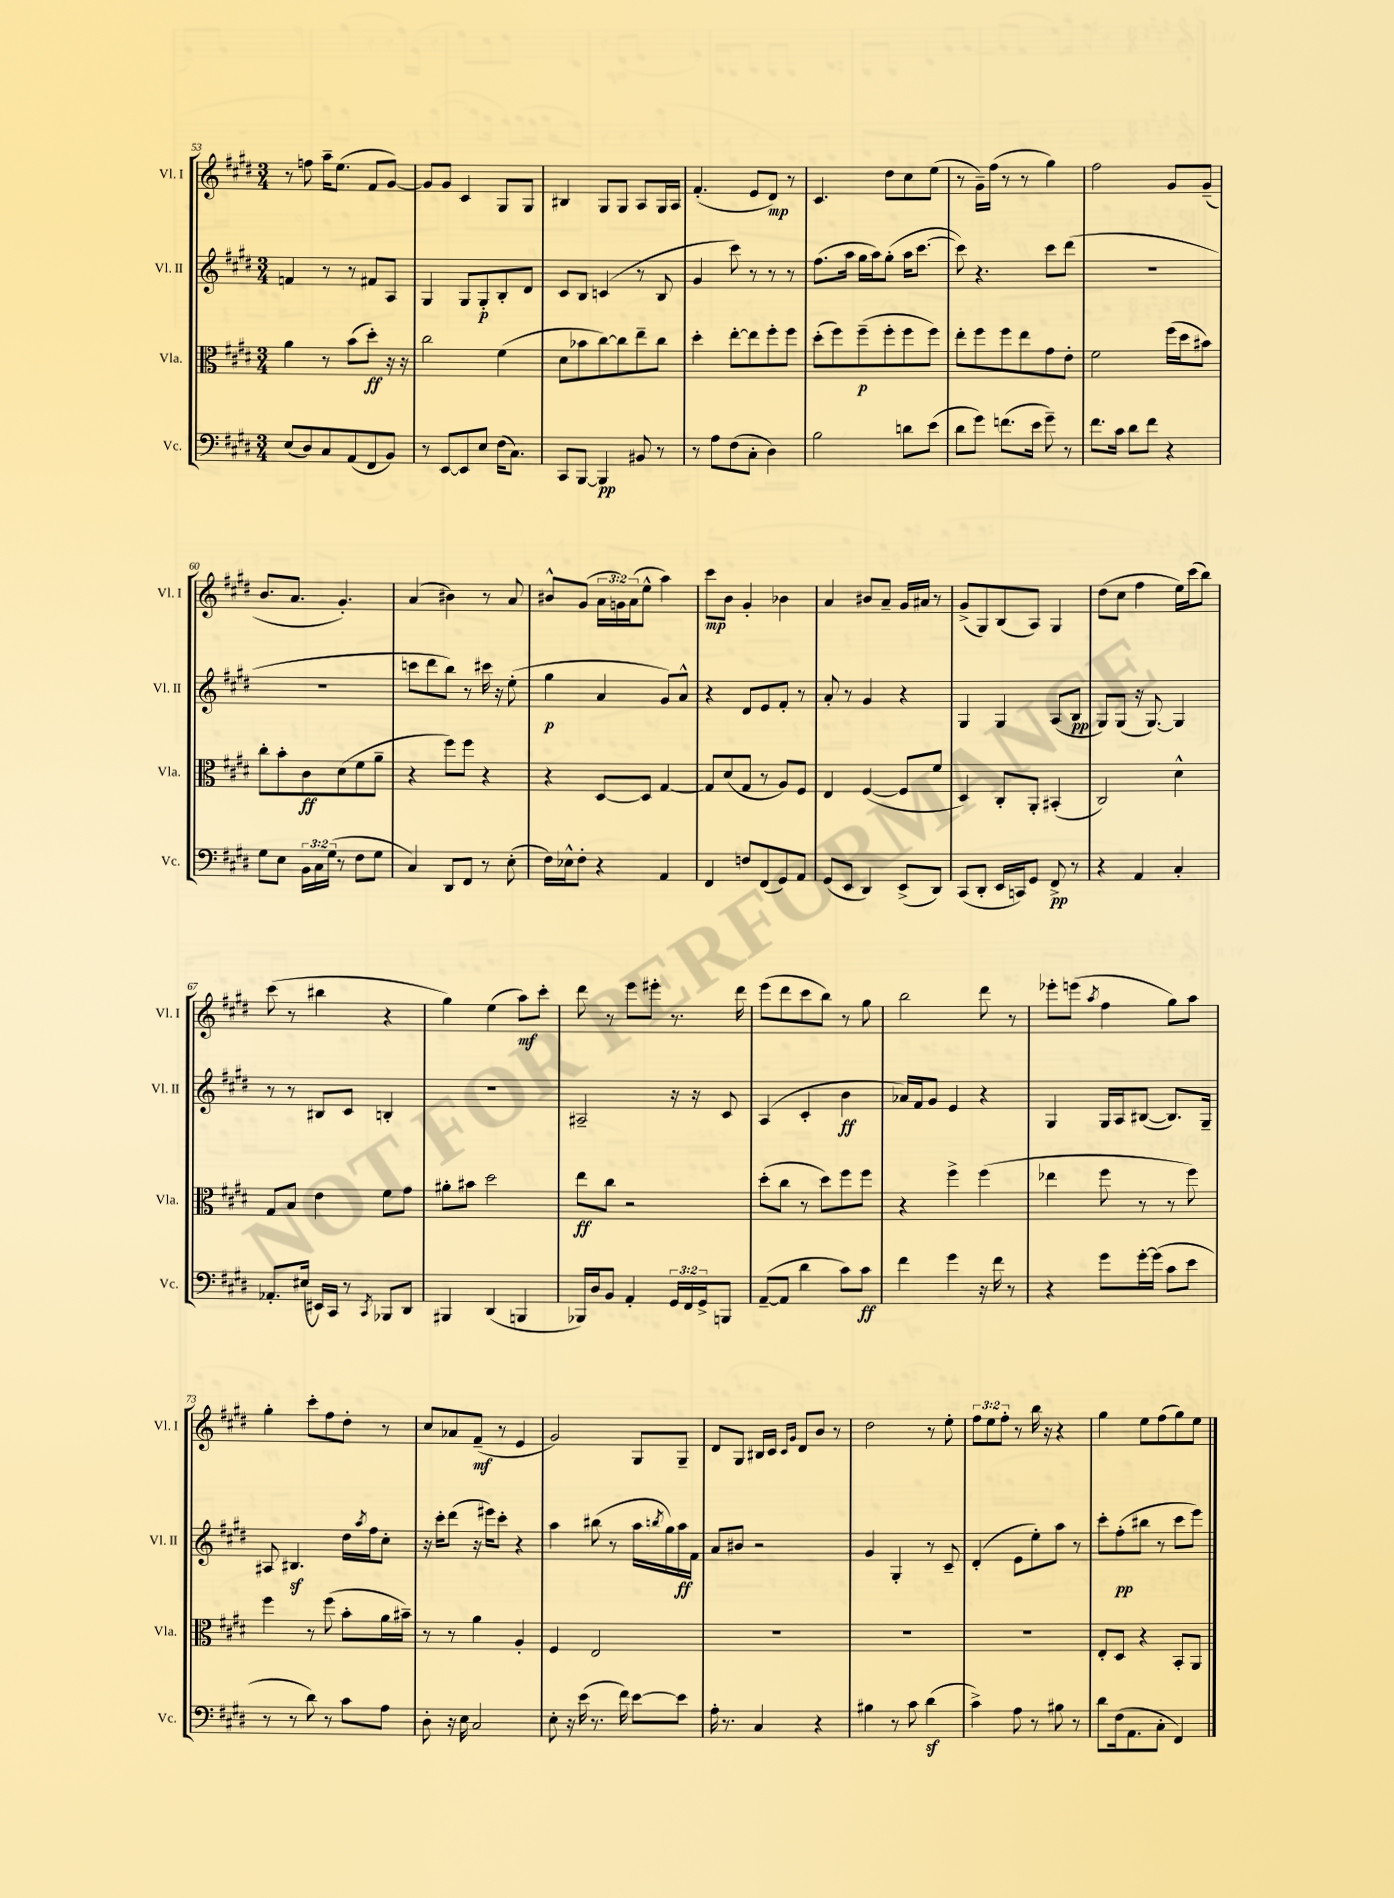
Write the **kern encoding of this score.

**kern	**kern	**kern	**kern
*staff4	*staff3	*staff2	*staff1
*clefF4	*clefC3	*clefG2	*clefG2
*k[f#c#g#d#]	*k[f#c#g#d#]	*k[f#c#g#d#]	*k[f#c#g#d#]
*M3/4	*M3/4	*M3/4	*M3/4
(8E	4a	4f	8r
8D#)	.	.	8ff
8C#	8r	8r	16aa~
.	.	.	(8.ee
(8AA	(8b	8r	.
8FF#	8dd#')	8f#	8f#
8BB)	16r	8A	[8g#)
.	16r	.	.
=	=	=	=
8r	2cc#	4G#	8g#]
[8EE	.	.	8g#
8EE]	.	8G#	4c#
8E	.	8G#'	.
(16F#	(4f#	8B'	8G#
8.C#)	.	.	.
.	.	8d#	8G#
=	=	=	=
8CC#	8d#	8c#	4B#
[8BBB	8b-	8B	.
4BBB]	[8cc#)	(4c	8G#
.	8cc#]	.	8G#
8BB#	8ee~	8r	8A
8r	8cc#	8B	16G#
.	.	.	16A
=	=	=	=
8r	4dd#'	4g#	(4.f#'
8A	.	.	.
(8F#	[8ee'	8ccc#)	.
8C#'	8ee]	8r	8e
4D#)	8ff#'	8r	8d#)
.	8ff#	8r	8r
=	=	=	=
2B	(8dd#'	(8.ff#	4.c#
.	8ff#)	.	.
.	.	16aa	.
.	(8ff#~	16gg#	.
.	.	16aa)	.
.	8ff#'	(8gg#'	8dd#
8d	8ff#	16aa	8cc#
.	.	[8.ccc#	.
(8e	8ff#)	.	(8ee
=	=	=	=
8d#	8ee'	8ccc#])	8r
8g#)	8ff#	4.r	16g#~)
.	.	.	(16ff#
(8.f	8ff#	.	8r
.	8ee	.	8r
16e	.	.	.
8g#~)	8g#	8ccc#	4gg#)
8r	8e'	(8ddd#	.
=	=	=	=
8.f#	2f#	2.r	2ff#
16c#	.	.	.
8d#	.	.	.
8f#	.	.	.
4r	(16ff#	.	8g#
.	16dd#	.	.
.	8b#)	.	(8g#~
=	=	=	=
8G#	8cc#'	2.r	8.b
8E	8b'	.	.
.	.	.	8.a
24BB	8c#	.	.
24C#	.	.	.
(24G#	.	.	.
8r	(8d#	.	4.g#')
8F#	8f#	.	.
8G#	8a~	.	.
=	=	=	=
4C#)	4r	8ccc	(4a
.	.	8ddd#	.
8DD#	8ff#)	8bb)	4b#)
8FF#	8ff#	8r	.
8r	4r	16ccc#	8r
.	.	16r	.
(8E'	.	(8ee'	8a
=	=	=	=
16F#)	4r	4gg#	8b#^^
16E-^^	.	.	.
8F#'	.	.	(8g#
4r	[8D#	4a	24a
.	.	.	24g)
.	.	.	(24a
.	8D#]	.	8ee^^
4AA	[4G#	8g#)	4aa)
.	.	8a^^	.
=	=	=	=
4FF#	8G#]	4r	8ccc#
.	(8d#	.	8b
8F	8G#	8d#	4g#'
(8FF#	8r	8e	.
8GG#)	8A)	8f#'	4b-
8AA	8F#	8r	.
=	=	=	=
(8GG#	4E	8a'	4a
8EE	.	8r	.
4DD#)	([4F#	4g#	8b#
.	.	.	8a~
(8EE^	8F#]	4r	16g#
.	.	.	16a#
8DD#)	8f#	.	8r
=	=	=	=
(8CC#	4D#)	4G#	(8g#^
8DD#'	.	.	8G#)
16EE	8C#'	4G#	(8B
16CC)	.	.	.
8GG#	8AA'	.	8A)
8FF#^	(4BB#'	(8A	4G#
8r	.	8B	.
=	=	=	=
4r	2C#)	8G#)	(8dd#
.	.	(8G#	8cc#
4AA	.	16r	4ff#
.	.	[8.G#)	.
4C#'	4d#^^	4G#]	16ee)
.	.	.	(16ccc#
.	.	.	8bb)
=	=	=	=
8.AA-'	8G#	8r	(8ccc#
.	8B	8r	8r
(16E#	.	.	.
16EE#)	4e	8B#	4bb#
16CC#	.	.	.
8r	.	8c#	.
8qCC#	.	.	.
8BBB-	8f#	4B'	4r
8DD#	8g#	.	.
=	=	=	=
4BBB#	8a#'	2.r	4gg#)
.	8b#	.	.
(4DD#	2dd#	.	(4ee
4BBB	.	.	8aa)
.	.	.	8ccc#'
=	=	=	=
16BBB-)	8ee	2A#~	8ddd#
16D#	.	.	.
8BB	8cc#	.	8r
4AA'	2r	.	8eee
.	.	.	8eee#'
24GG#	.	16r	8.r
24FF#	.	.	.
.	.	16r	.
24GG#^	.	.	.
8BBB	.	8c#	.
.	.	.	16ddd#
=	=	=	=
([8AA~	(8dd#'	(4A	(8eee
8AA]	8cc#	.	8ddd#
4d#	8r	4c#'	8ccc#
.	8dd#)	.	8bb)
8c#)	8ff#	4b	8r
8c#	8ff#	.	8gg#
=	=	=	=
4f#	4r	16a-)	2bb
.	.	16f#	.
.	.	8g#	.
4g#	4ff#^	4e	.
16r	(4ff#	4r	8ddd#
16f#	.	.	.
8r	.	.	8r
=	=	=	=
4r	4ee-	4G#	8eee-'
.	.	.	(8eee
.	.	.	8qaa
8g#	8ff#	16G#	4ff#
.	.	16A	.
[16g#'	8r	([8B#	.
(16g#]	.	.	.
8c#	8r	8.B#])	8gg#)
8e	8ff#)	.	8aa
.	.	16G#~	.
=	=	=	=
8r	4ff#	8A#	4gg#'
8r	.	4.B#	.
8d#)	8r	.	8ccc#'
8r	(8ff#	.	8ff#
8c#	8b'	16dd#	8dd#'
.	.	8qaa	.
.	.	16ff#	.
8A	16a	8cc#'	8r
.	16b#~)	.	.
=	=	=	=
8D#'	8r	16r	8cc#
.	.	16ccc#'	.
16r	8r	(8ddd#	8a-
16E	.	.	.
2C#	4a	16r	(8f#~
.	.	16eee#)	.
.	.	8ccc#'	8r
.	4A'	4r	4e
=	=	=	=
8E'	4F#	4aa	2g#)
16r	.	.	.
(16e	.	.	.
8.r	2E	(8bb#	.
.	.	8r	.
16f#)	.	.	.
[8e	.	16aa	8G#
.	.	8qbb	.
.	.	16gg#)	.
8e]	.	16aa	8G#~
.	.	16f#	.
=	=	=	=
16A'	2.r	8a	8d#
8.r	.	.	.
.	.	8b#	8G#
4C#	.	2r	16B#
.	.	.	16c#
.	.	.	16qqc#
.	.	.	16qqg#
.	.	.	8d#
4r	.	.	8b
.	.	.	8r
=	=	=	=
4B#	2.r	4g#	2dd#
8r	.	4G#'	.
8c#	.	.	.
(4d#	.	8r	8r
.	.	8c#~	8ee'
=	=	=	=
4c#^)	2.r	(4d#'	12ff#
.	.	.	12ee
.	.	.	12ff#'
8A	.	8e	8r
8r	.	8ee')	16bb
.	.	.	16r
8B#	.	8aa	4r
8r	.	8r	.
=	=	=	=
8d#	8E'	8ccc#'	4gg#
(16F#	8D#	(8ff#'	.
8.AA	.	.	.
.	4r	8bb#	8ee
8C#'	.	8r	(8ff#
4FF#)	8BB'	8ccc#	8gg#)
.	8AA	8eee)	8ee
==	==	==	==
*-	*-	*-	*-
